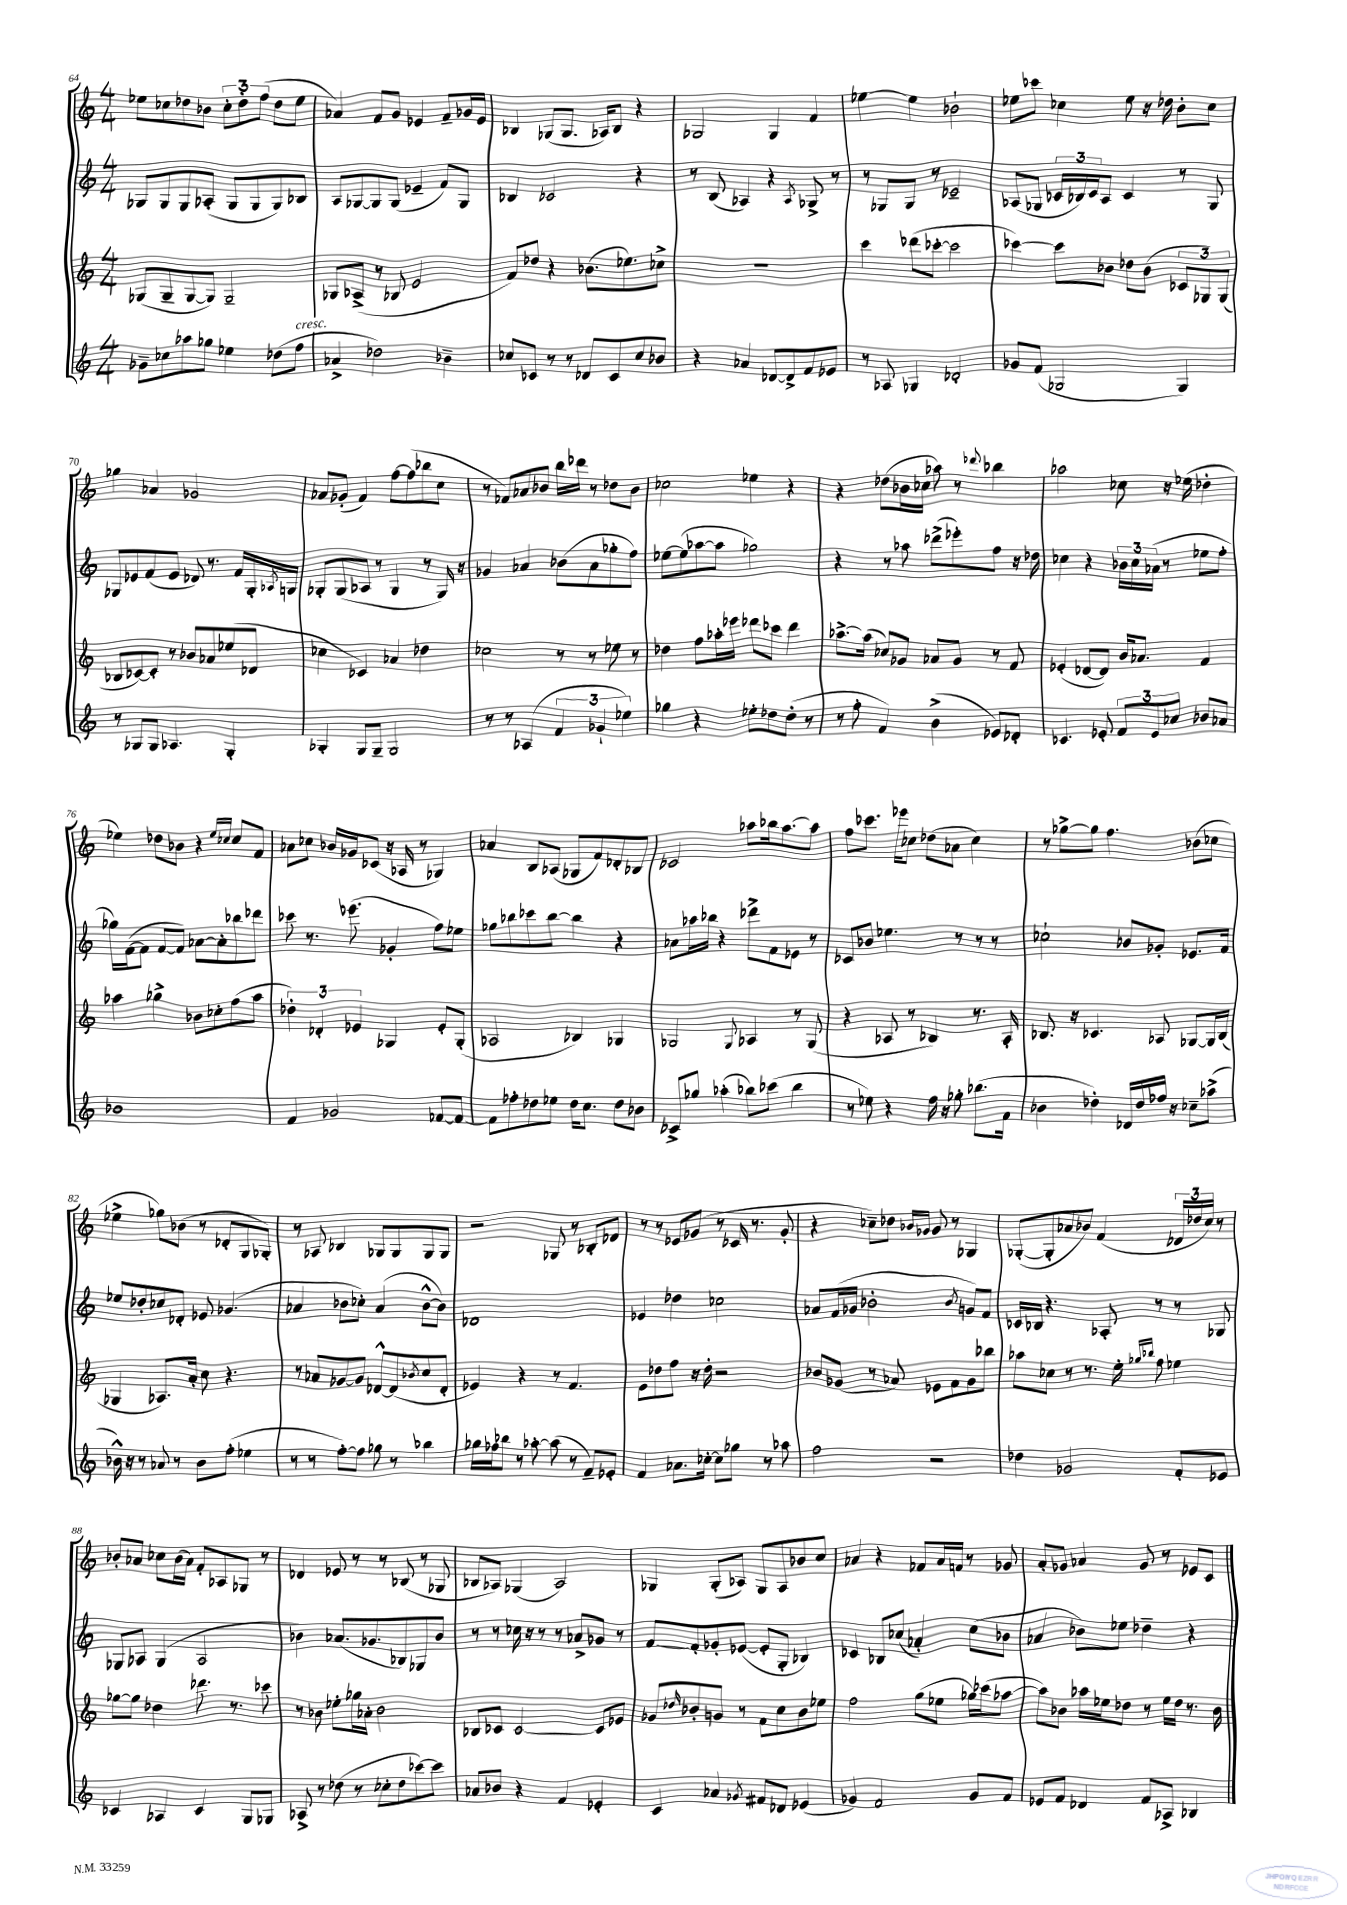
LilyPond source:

<<
\new StaffGroup <<
\new Staff = "s0" {
    \clef treble \key c \major \numericTimeSignature \time 4/4
    ees''8 ces''8 des''8 bes'8 \tuplet 3/2 { ces''8-. des''8-. f''8( } des''8 ees''8 |
    aes'4) f'8 g'8 ees'4 f'8-- ges'16 ees'16 |
    bes4 ges8( ges8. aes16) bes8 r4 |
    ges2 ges4 f'4 |
    ees''4~ ees''4 bes'2-! |
    ees''8 ces'''8 ces''4 ees''8 r16 des''16 b'8-. ces''8 |
    ges''4 aes'4 ges'2 |
    aes'8 ges'8-.( f'4) f''8~ f''8( bes''8 c''8 |
    r8 fes'8) aes'8 bes'8 b''16 des'''16 r8 des''8 bes'8 |
    ces''2 ees''4 r4 |
    r4 des''8( bes'16 ces''16 aes''8) r8 \appoggiatura { des'''8 } bes''4 |
    aes''2 ces''8 r16 ees''16( des''4-. |
    ees''4) des''8 bes'8 r4 \grace { ees''16 ces''16 } ces''8 f'8 |
    aes'8 ces''8 bes'16 ges'16 ces'8( r16 aes16 r8 ges4) |
    aes'4 b8 aes8( ges8 f'8) des'8-. bes8 |
    ces'2 aes''8 bes''16 aes''8.~ aes''8 |
    f''8 ces'''8. ees'''16 ces''8 des''8( aes'8 ces''4) |
    r8 ges''8~-> ges''8 f''4. bes'8( ces''8 |
    ees''4-> ges''8) bes'8( r8 des'8-. g8 ges8-.) |
    r8 aes8 bes4 ges8 ges8 ges8 ges8 |
    r2 ges8 r8 bes8-. des'8 |
    r8 r8 ees'8 ges'8( r8 ces'16 r8. ges'8-. |
    r4 ces''8--) des''8 \grace { bes'16 ges'16 } ges'8 r8 ges4 |
    ges8~-.( ges8-. aes'8 bes'8) f'4( \tuplet 3/2 { des'16 des''16 c''16) } r8 |
    bes'8-. aes'8 ces''8 bes'16( aes'16) f'8-. aes8 ges8 r8 |
    des'4 ees'8 r8 r8 bes8( r8 ges8 |
    bes8 aes8) ges4( aes2) |
    ges4 ges8-.( aes8) ges8 aes8 bes'8 c''8 |
    aes'4 r4 fes'8 aes'16 f'16 r8 ges'8 |
    a'8-. ges'8 aes'4 ges'8 r8 ees'8 c'8 \bar "|." |
}
\new Staff = "s1" {
    \clef treble \key c \major \numericTimeSignature \time 4/4
    ges8 ges8 ges8 aes8-.( ges8 ges8 ges8) bes8 |
    a8 ges8~ ges8 ges8( ees'4-- f'8) ges8 |
    bes4 ces'2 r4 |
    r8 b8( aes4) r4 \acciaccatura { aes8 } ges8-> r8 |
    r8 ges8 ges8 r8 ces'2-- |
    aes8( ges8 \tuplet 3/2 { ces'16 bes16) ces'16 } aes8 ces'4 r8 ges8 |
    ges8 ees'8 f'8( ees'8 des'8) r8. f'16 ges16-. \acciaccatura { aes8 } g16 |
    ges8-. ges8( aes8 r8 ges4 r8 ges16) r16 |
    ges'4 aes'4 bes'8( aes'8 ges''8-. f''8) |
    ees''8~ ees''8( aes''8~ aes''8 ges''2) |
    r4 r8 aes''8 des'''8->( ees'''8-.) f''8 r16 des''16 |
    ces''4 r4 \tuplet 3/2 { bes'16 ces''16 aes'16( } r8 ees''8 f''8-. |
    ges''16) f'16~( f'8 f'8~ f'8) aes'8~ aes'8-. bes''8 des'''8 |
    ces'''8 r8. ees'''8.( ges'4-. f''8) ees''8 |
    ges''8 bes''8 ces'''8 bes''8~ bes''4 r4 |
    aes'8 aes''16 bes''16 r4 des'''8-> f'8 ees'8 r8 |
    ces'8 bes'8 ees''4. r8 r8 r8 |
    ces''2-! bes'8 ges'8-. ees'8. f'16 |
    ees''8 des''8-. ces''8 des'8-. ees'8 ges'4.( |
    aes'4 bes'8 ces''8-.) aes'4( bes'8~-^ bes'8) |
    des'1 |
    ees'4 des''4 ces''2 |
    aes'8 f'16( ges'16 bes'2-. \acciaccatura { bes'8 } g'8) f'8 |
    ces'16 bes16 r4. aes8-. r8 r8 ges8 |
    ges8 aes8 ges4( aes2 |
    bes'4) aes'8.( ges'8. bes8) ges8 bes'8 |
    r8 r8 ces''16 r16 r8 r8 aes'8-> ges'8 r8 |
    f'8~ f'8-. ges'8-. ees'8~( ees'8-. g8-. bes4) |
    ces'4 bes8 ces''8( aes'4-.) ces''8( bes'8 |
    aes'4 bes'8) ees''8 des''4-- r4 \bar "|." |
}
\new Staff = "s2" {
    \clef treble \key c \major \numericTimeSignature \time 4/4
    ges8( ges8-- ges8~ ges8) ges2-- |
    ges8 aes8->( r8 bes8 e'2 |
    f'8) des''8 r4 bes'8.( ees''8.) ces''8-> |
    R1 |
    c'''4 des'''8( ces'''8~-. ces'''2 |
    ces'''4~) ces'''8 bes'8 des''8 bes'8( \tuplet 3/2 { ces'8 ges8) ges8( } |
    bes8 ces'8~) ces'8-. r8 bes'8 aes'8 ees''8( des'8 |
    ces''4 ces'4) aes'4 des''4 |
    ces''2 r8 r8 ees''8 r8 |
    des''4 f''8 aes''16-. ees'''16 des'''8 ces'''8 des'''4 |
    aes''8.~-> aes''16( ces''8) ges'8 aes'8 ges'8 r8 f'8 |
    ees'4-.( des'8~ des'8) b'16 aes'8. f'4 |
    aes''4 ges''4-> bes'8 ces''8-. f''8( aes''8 |
    \tuplet 3/2 { des''4-.) des'4-. ees'4 } ges4 ees'8-. ges8-.( |
    aes2 bes4) ges4 |
    ges2 \appoggiatura { ges8 } aes4 r8 ges8( |
    r4 aes8 r8 bes4) r8. aes16-. |
    bes8. r16 ces'4. aes8 ges8~ ges16 bes16( |
    ges4 aes8.) a'16-. c''8 r4. |
    r8 aes'8 ges'8~ ges'8 des'8~-^ des'8( \acciaccatura { bes'8 } c''8 des'8-. |
    ees'4) r4 r8 f'4. |
    e'8 des''8 f''8 r16 des''16-. r2 |
    bes'8 ges'8( r8 aes'8) ees'8 f'8 ges'8 bes''8 |
    aes''8 ces''8 r8 r8. e''16-. \grace { ges''16 bes''16 } f''8 ees''4 |
    ges''8~ ges''8 des''4 des'''8. r8. ces'''8 |
    r8 bes'8 ees''8-. ges''16 aes'16-. bes'2 |
    bes8 ces'8 ces'2~ ces'8 ees'8 |
    ges'8 \grace { des''16 } bes'8-. g'8 r8 f'8 c''8 bes'8 ees''8 |
    f''2 g''8( ees''8 ges''16) ces'''16( aes''8~ |
    aes''8) bes'8 aes''16 ees''16 des''8 r8 ees''16 des''16 r8. bes'16 \bar "|." |
}
\new Staff = "s3" {
    \clef treble \key c \major \numericTimeSignature \time 4/4
    ges'8-- ces''8 aes''8 ges''8 ees''4 des''8( f''8^\markup { \italic "cresc." } |
    aes'4-> des''2) bes'4-- |
    ces''8 ces'8 r8 r8 des'8 ces'8 ces''8 bes'8 |
    r4 aes'4 des'8~ des'8-> f'8 ees'8 |
    r8 aes8 ges4 des'2-. |
    ges'8 f'8( ges2 ges4) |
    r8 ges8 ges8 aes4. ges4-. |
    ges4-. ges8 ges8-- ges2 |
    r8 r8 aes4( \tuplet 3/2 { f'4 ges'4-! ees''4) } |
    ges''4 r4 ees''8-. des''8 des''8-.( r8 |
    r8 f''8-. f'4) b'4->( ees'8) des'8-. |
    ces'4. ees'8-. \tuplet 3/2 { f'8 ees'8 ces''8 } bes'8 aes'8 |
    bes'1 |
    f'4 ges'2 fes'8~ fes'8~ |
    fes'8 fes''8-. des''8 ees''8 des''16 c''8. des''8 bes'8 |
    ces'8-> ges''8 aes''4-.( bes''8) ces'''8( bes''4 |
    r8 ees''8) r4 f''16 r16 ges''8-. bes''8.( f'16 |
    bes'4 des''4-.) des'16 des''16 fes''16 r16 ces''8-- aes''8->( |
    bes'16-^) r16 r8 aes'8 r8 bes'8 f''8-.( ees''4 |
    r8 r8 f''8~-.) f''8 ges''8 r8 bes''4 |
    ges''16 fes''16 bes''8 r8 aes''8~-. aes''8( r8 f'8--) ees'8-. |
    f'4 aes'8. ces''16~-. ces''8 ges''8 r8 aes''8 |
    f''2 r2 |
    des''4 ges'2 f'8-. ees'8 |
    ces'4 aes4 ces'4 g8 ges8 |
    aes8-> r8 des''8( r8 ces''8-. des''8 ces'''8~) ces'''8 |
    aes'8 bes'8 r4 f'4 ees'4-. |
    c'4 aes'4 \acciaccatura { ges'8 } fis'8 des'8 ees'4( |
    ges'4) f'2 ges'8 f'8 |
    ees'8 f'8 des'4 f'8 aes8-> bes4 \bar "|." |
}
>>
>>
\layout { \context { \Score currentBarNumber = #64 } }
